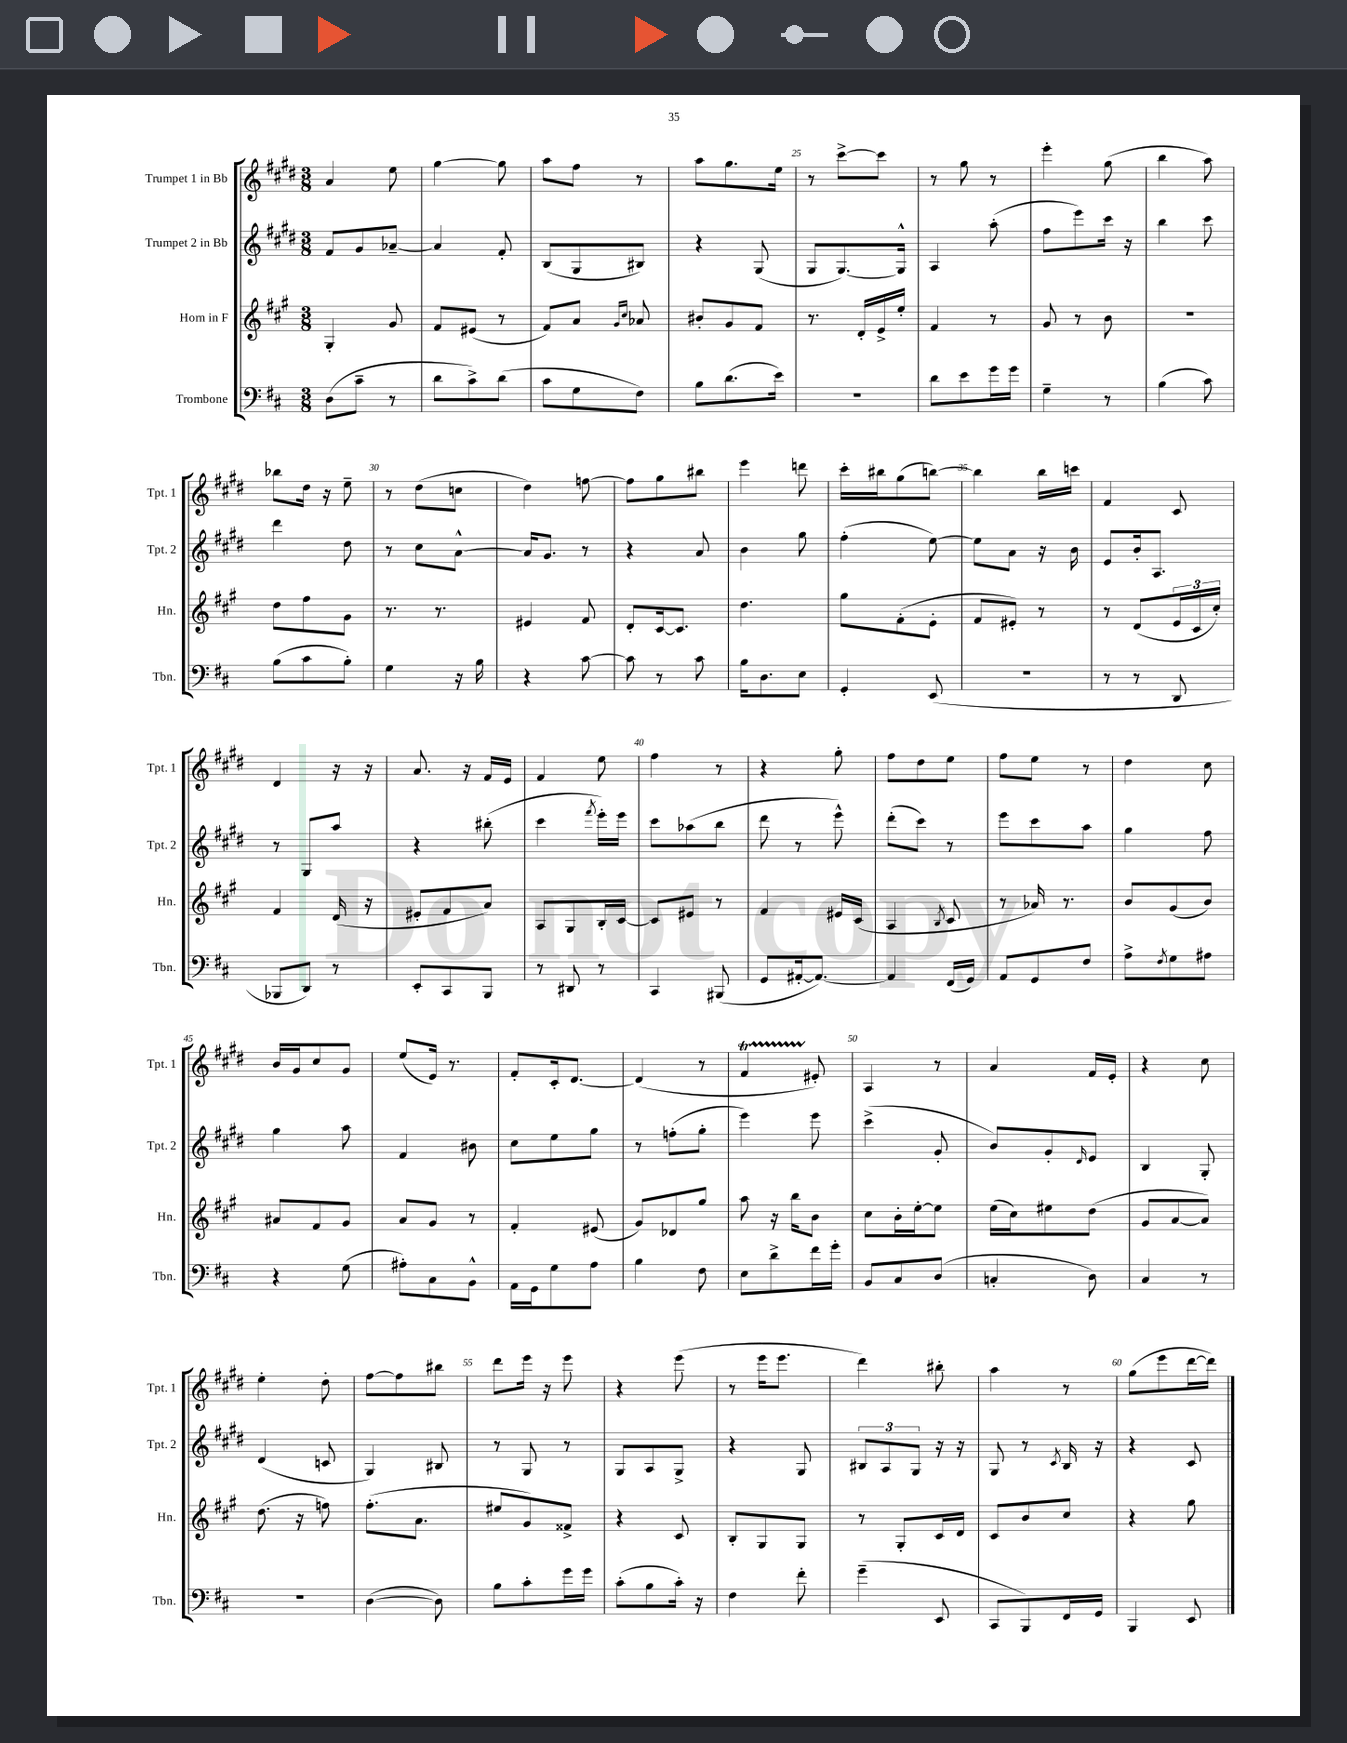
<<
\new StaffGroup <<
\new Staff = "s0" \with { instrumentName = "Trumpet 1 in Bb" shortInstrumentName = "Tpt. 1" } {
    \clef treble \key e \major \numericTimeSignature \time 3/8
    a'4 e''8 |
    gis''4~ gis''8 |
    a''8 fis''8 r8 |
    a''8 gis''8. e''16 |
    r8 cis'''8~-> cis'''8 |
    r8 gis''8 r8 |
    e'''4-. gis''8( |
    b''4 a''8) |
    bes''8 dis''16 r16 e''8-- |
    r8 dis''8( c''8 |
    dis''4) f''8~ |
    f''8 gis''8 bis''8 |
    e'''4 d'''8 |
    cis'''16-. bis''16 gis''8( b''8~) |
    b''4 b''16 c'''16 |
    fis'4 cis'8 |
    dis'4 r16 r16 |
    a'8. r16 fis'16 e'16 |
    fis'4 e''8 |
    fis''4 r8 |
    r4 gis''8-. |
    fis''8 dis''8 e''8 |
    fis''8 e''8 r8 |
    dis''4 cis''8 |
    b'16 gis'16 cis''8 gis'8 |
    e''8( e'16) r8. |
    fis'8-. cis'16-. dis'8.~ |
    dis'4( r8 |
    fis'4\startTrillSpan eis'8-.\stopTrillSpan) |
    a4 r8 |
    a'4 fis'16 e'16-. |
    r4 cis''8 |
    e''4-. dis''8-. |
    fis''8~ fis''8 bis''8 |
    dis'''8 e'''16 r16 e'''8 |
    r4 e'''8( |
    r8 e'''16 e'''8. |
    dis'''4) bis''8-. |
    a''4 r8 |
    gis''8( e'''8 dis'''16~ dis'''16) \bar "|." |
}
\new Staff = "s1" \with { instrumentName = "Trumpet 2 in Bb" shortInstrumentName = "Tpt. 2" } {
    \clef treble \key e \major \numericTimeSignature \time 3/8
    fis'8 gis'8 aes'8~-- |
    aes'4 fis'8-. |
    b8( gis8 bis8) |
    r4 gis8( |
    gis8 gis8.~) gis16-^ |
    a4 a''8-.( |
    fis''8 e'''8) cis'''16 r16 |
    b''4 cis'''8 |
    dis'''4 dis''8 |
    r8 cis''8 a'8~-^ |
    a'16 gis'8. r8 |
    r4 a'8 |
    b'4 gis''8 |
    fis''4-.( e''8~) |
    e''8 a'8 r16 b'16 |
    e'8 b'16-. a8. |
    r8 gis8 a''8 |
    r4 bis''8-.( |
    cis'''4 \acciaccatura { fis'''8 } e'''16-.) e'''16 |
    cis'''8 aes''8( b''8 |
    dis'''8 r8 e'''8-^) |
    dis'''8-.( cis'''8) r8 |
    e'''8 cis'''8 a''8 |
    gis''4 fis''8 |
    gis''4 a''8 |
    fis'4 bis'8 |
    cis''8 e''8 gis''8 |
    r8 f''8-.( gis''8-. |
    e'''4) e'''8 |
    cis'''4->( gis'8-. |
    b'8) gis'8-. \grace { dis'16 } e'8 |
    b4 gis8-. |
    dis'4( c'8 |
    gis4) bis8 |
    r8 gis8 r8 |
    gis8 a8 gis8-> |
    r4 gis8 |
    \tuplet 3/2 { bis8 a8 gis8 } r16 r16 |
    gis8 r8 \acciaccatura { cis'8 } b16 r16 |
    r4 cis'8 \bar "|." |
}
\new Staff = "s2" \with { instrumentName = "Horn in F" shortInstrumentName = "Hn." } {
    \clef treble \key a \major \numericTimeSignature \time 3/8
    gis4-. gis'8 |
    fis'8 eis'8( r8 |
    fis'8) a'8 \grace { gis'16 cis''16 } aes'8 |
    bis'8-. gis'8 fis'8 |
    r8. d'16-. e'16-> e''16-. |
    fis'4 r8 |
    gis'8 r8 b'8 |
    R4. |
    d''8 fis''8 gis'8 |
    r8. r8. |
    eis'4 fis'8 |
    d'8-. cis'16~ cis'8. |
    d''4. |
    gis''8 fis'8-.( e'8-. |
    fis'8 eis'8-.) r8 |
    r8 d'8( \tuplet 3/2 { e'16 cis'16 cis''16-.) } |
    fis'4 d'16( r16 |
    eis'8-. fis'8 a'8) |
    a8 gis8 b16-. cis'16~ |
    cis'8 eis'8 r8 |
    fis'4 eis'16 cis'16( |
    a4 \acciaccatura { b8 } cis'8 |
    r8 aes'16) r8. |
    b'8 gis'8( b'8) |
    ais'8 fis'8 gis'8 |
    a'8 gis'8 r8 |
    fis'4-. eis'8( |
    gis'8) des'8 gis''8 |
    a''8 r16 b''16 b'8 |
    cis''8 b'16-. e''16~-. e''8 |
    e''16( cis''16) eis''8 d''8( |
    gis'8 a'8~ a'8) |
    d''8.( r16 f''8) |
    fis''8.-.( a'8. |
    eis''8 gis'8) fisis'8-> |
    r4 cis'8 |
    b8-. gis8 gis8 |
    r8 gis8-. cis'16 d'16 |
    cis'8 b'8 cis''8 |
    r4 gis''8 \bar "|." |
}
\new Staff = "s3" \with { instrumentName = "Trombone" shortInstrumentName = "Tbn." } {
    \clef bass \key d \major \numericTimeSignature \time 3/8
    d8( cis'8-- r8 |
    d'8 cis'8->) d'8( |
    cis'8 g8 fis8) |
    b8 d'8.( e'16) |
    R4. |
    d'8 e'8 g'16 g'16 |
    g4-- r8 |
    b4( cis'8) |
    b8( cis'8 b8-.) |
    g4 r16 b16 |
    r4 cis'8~ |
    cis'8 r8 cis'8 |
    b16 d8. e8 |
    g,4-. e,8( |
    R4. |
    r8 r8 d,8 |
    bes,,8 d,8) r8 |
    e,8-. cis,8 b,,8 |
    r8 dis,8 r8 |
    cis,4 bis,,8( |
    g,8 ais,16~-. ais,8.~) |
    ais,4 fis,16( g,16) |
    a,8 g,8 fis8 |
    a8-> \acciaccatura { fis8 } g8 ais8 |
    r4 g8( |
    ais8-.) cis8 b,8-^ |
    a,16 g,16 g8 a8 |
    b4 fis8 |
    e8 d'8-> fis'16 g'16-. |
    b,8 cis8 d8( |
    c4-. d8) |
    cis4 r8 |
    R4. |
    d4~( d8) |
    b8 cis'8-. g'16 g'16 |
    cis'8-.( b8 cis'16-.) r16 |
    fis4 fis'8-. |
    g'4--( e,8 |
    cis,8 b,,8) fis,16 g,16 |
    b,,4 e,8 \bar "|." |
}
>>
>>
\layout { \context { \Score currentBarNumber = #21 \override BarNumber.break-visibility = ##(#f #t #t) barNumberVisibility = #(every-nth-bar-number-visible 5) } }
